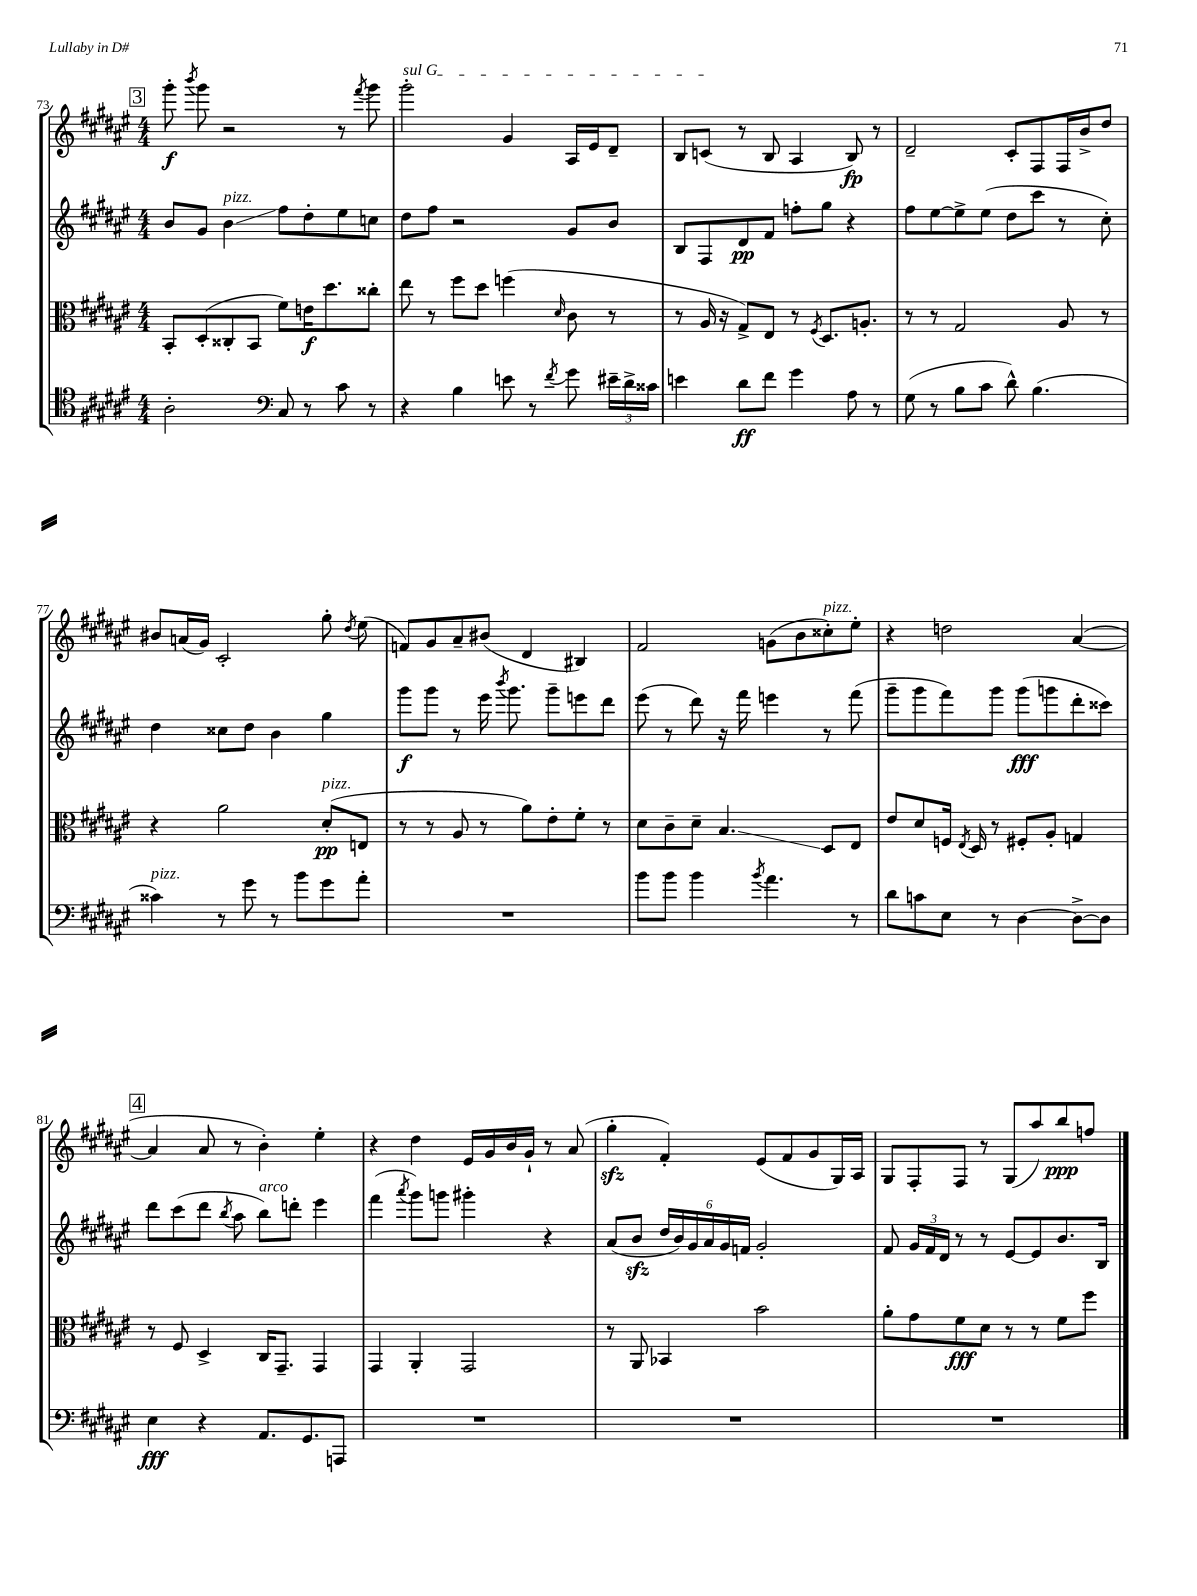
<<
\new StaffGroup <<
\new Staff = "s0" {
    \clef treble \key fis \major \numericTimeSignature \time 4/4
    \autoBeamOff \mark \markup { \box "3" } gis'''8-.\f \acciaccatura { b'''8 } gis'''8 r2 r8 \acciaccatura { fis'''8 } gis'''8 |
    \once \override TextSpanner.bound-details.left.text = \markup { \italic "sul G" } gis'''2-.\startTextSpan gis'4 ais16[ eis'16 dis'8]-- |
    b8[ c'8]\stopTextSpan( r8 b8 ais4 b8\fp) r8 |
    dis'2-- cis'8[-. fis8 fis16 b'16-> dis''8] |
    bis'8[ a'16( gis'16]) cis'2-. gis''8-. \acciaccatura { dis''8 } eis''8( |
    f'8[) gis'8 ais'8-- bis'8]( dis'4 bis4) |
    fis'2 g'8[( b'8 cisis''8-.^\markup { \italic "pizz." }) eis''8]-. |
    r4 d''2 ais'4~( |
    \mark \markup { \box "4" } ais'4 ais'8 r8 b'4-.) eis''4-. |
    r4 dis''4 eis'16[ gis'16 b'16 gis'16]-! r8 ais'8( |
    gis''4-.\sfz fis'4-.) eis'8[( fis'8 gis'8 gis16) ais16] |
    gis8[ fis8-. fis8] r8 gis8[( ais''8) b''8\ppp f''8] \bar "|." |
}
\new Staff = "s1" {
    \clef treble \key fis \major \numericTimeSignature \time 4/4
    \autoBeamOff \mark \markup { \box "3" } b'8[ gis'8] b'4\glissando^\markup { \italic "pizz." } fis''8[ dis''8-. eis''8 c''8] |
    dis''8[ fis''8] r2 gis'8[ b'8] |
    b8[ fis8 dis'8\pp fis'8] f''8[-. gis''8] r4 |
    fis''8[ eis''8~ eis''8-> eis''8]( dis''8[ cis'''8] r8 cis''8-.) |
    dis''4 cisis''8[ dis''8] b'4 gis''4 |
    gis'''8[\f gis'''8] r8 eis'''16 \acciaccatura { b'''8 } gis'''8. gis'''8[-- e'''8 dis'''8] |
    eis'''8( r8 dis'''8) r16 fis'''16 e'''4 r8 fis'''8( |
    gis'''8[-- gis'''8 fis'''8) gis'''8] gis'''8[\fff( g'''8 dis'''8-. cisis'''8]) |
    \mark \markup { \box "4" } dis'''8[ cis'''8( dis'''8] \acciaccatura { b''8 } ais''8 b''8[^\markup { \italic "arco" }) d'''8]-. eis'''4 |
    fis'''4( \acciaccatura { ais'''8 } gis'''8[) g'''8] gis'''4-. r4 |
    ais'8[( b'8]\sfz \tuplet 6/4 { dis''16[ b'16) gis'16 ais'16 gis'16 f'16] } gis'2-. |
    fis'8 \tuplet 3/2 { gis'16[ fis'16 dis'16] } r8 r8 eis'8[~ eis'8 b'8. b16] \bar "|." |
}
\new Staff = "s2" {
    \clef alto \key fis \major \numericTimeSignature \time 4/4
    \autoBeamOff \mark \markup { \box "3" } b,8[-. dis8-.( cisis8-. b,8] fis'8[) e'16\f dis''8. cisis''8]-. |
    eis''8 r8 fis''8[ dis''8] f''4( \grace { dis'16 } cis'8 r8 |
    r8 ais16 r16 gis8[->) eis8] r8 \acciaccatura { fis8 } dis8.[ a8.]-. |
    r8 r8 gis2 ais8 r8 |
    r4 ais'2 dis'8[-.\pp^\markup { \italic "pizz." }( e8] |
    r8 r8 ais8 r8 ais'8[) eis'8-. fis'8]-. r8 |
    dis'8[ cis'8-- dis'8]-- b4.\glissando dis8[ eis8] |
    eis'8[ dis'8 f16] \acciaccatura { eis8 } dis16 r8 fis8[-. ais8]-. g4 |
    \mark \markup { \box "4" } r8 fis8 dis4-> cis16[ gis,8.]-- gis,4 |
    gis,4 ais,4-. gis,2 |
    r8 ais,8 bes,4 b'2 |
    ais'8[-. gis'8 fis'8\fff dis'8] r8 r8 fis'8[ fis''8] \bar "|." |
}
\new Staff = "s3" {
    \clef tenor \key fis \major \numericTimeSignature \time 4/4
    \autoBeamOff \mark \markup { \box "3" } ais2-. \clef bass cis8 r8 cis'8 r8 |
    r4 b4 e'8 r8 \acciaccatura { fis'8 } gis'8 \tuplet 3/2 { eis'16[-- dis'16-> cisis'16] } |
    e'4 dis'8[\ff fis'8] gis'4 ais8 r8 |
    gis8( r8 b8[ cis'8] dis'8-^) b4.( |
    cisis'4^\markup { \italic "pizz." }) r8 gis'8 r8 b'8[ gis'8 ais'8]-. |
    R1 |
    b'8[ b'8] b'4 \acciaccatura { b'8 } ais'4. r8 |
    dis'8[ c'8 eis8] r8 dis4~ dis8[~-> dis8] |
    \mark \markup { \box "4" } eis4\fff r4 ais,8.[ gis,8. a,,8] |
    R1 |
    R1 |
    R1 \bar "|." |
}
>>
>>
\layout { \context { \Score currentBarNumber = #73 } }
